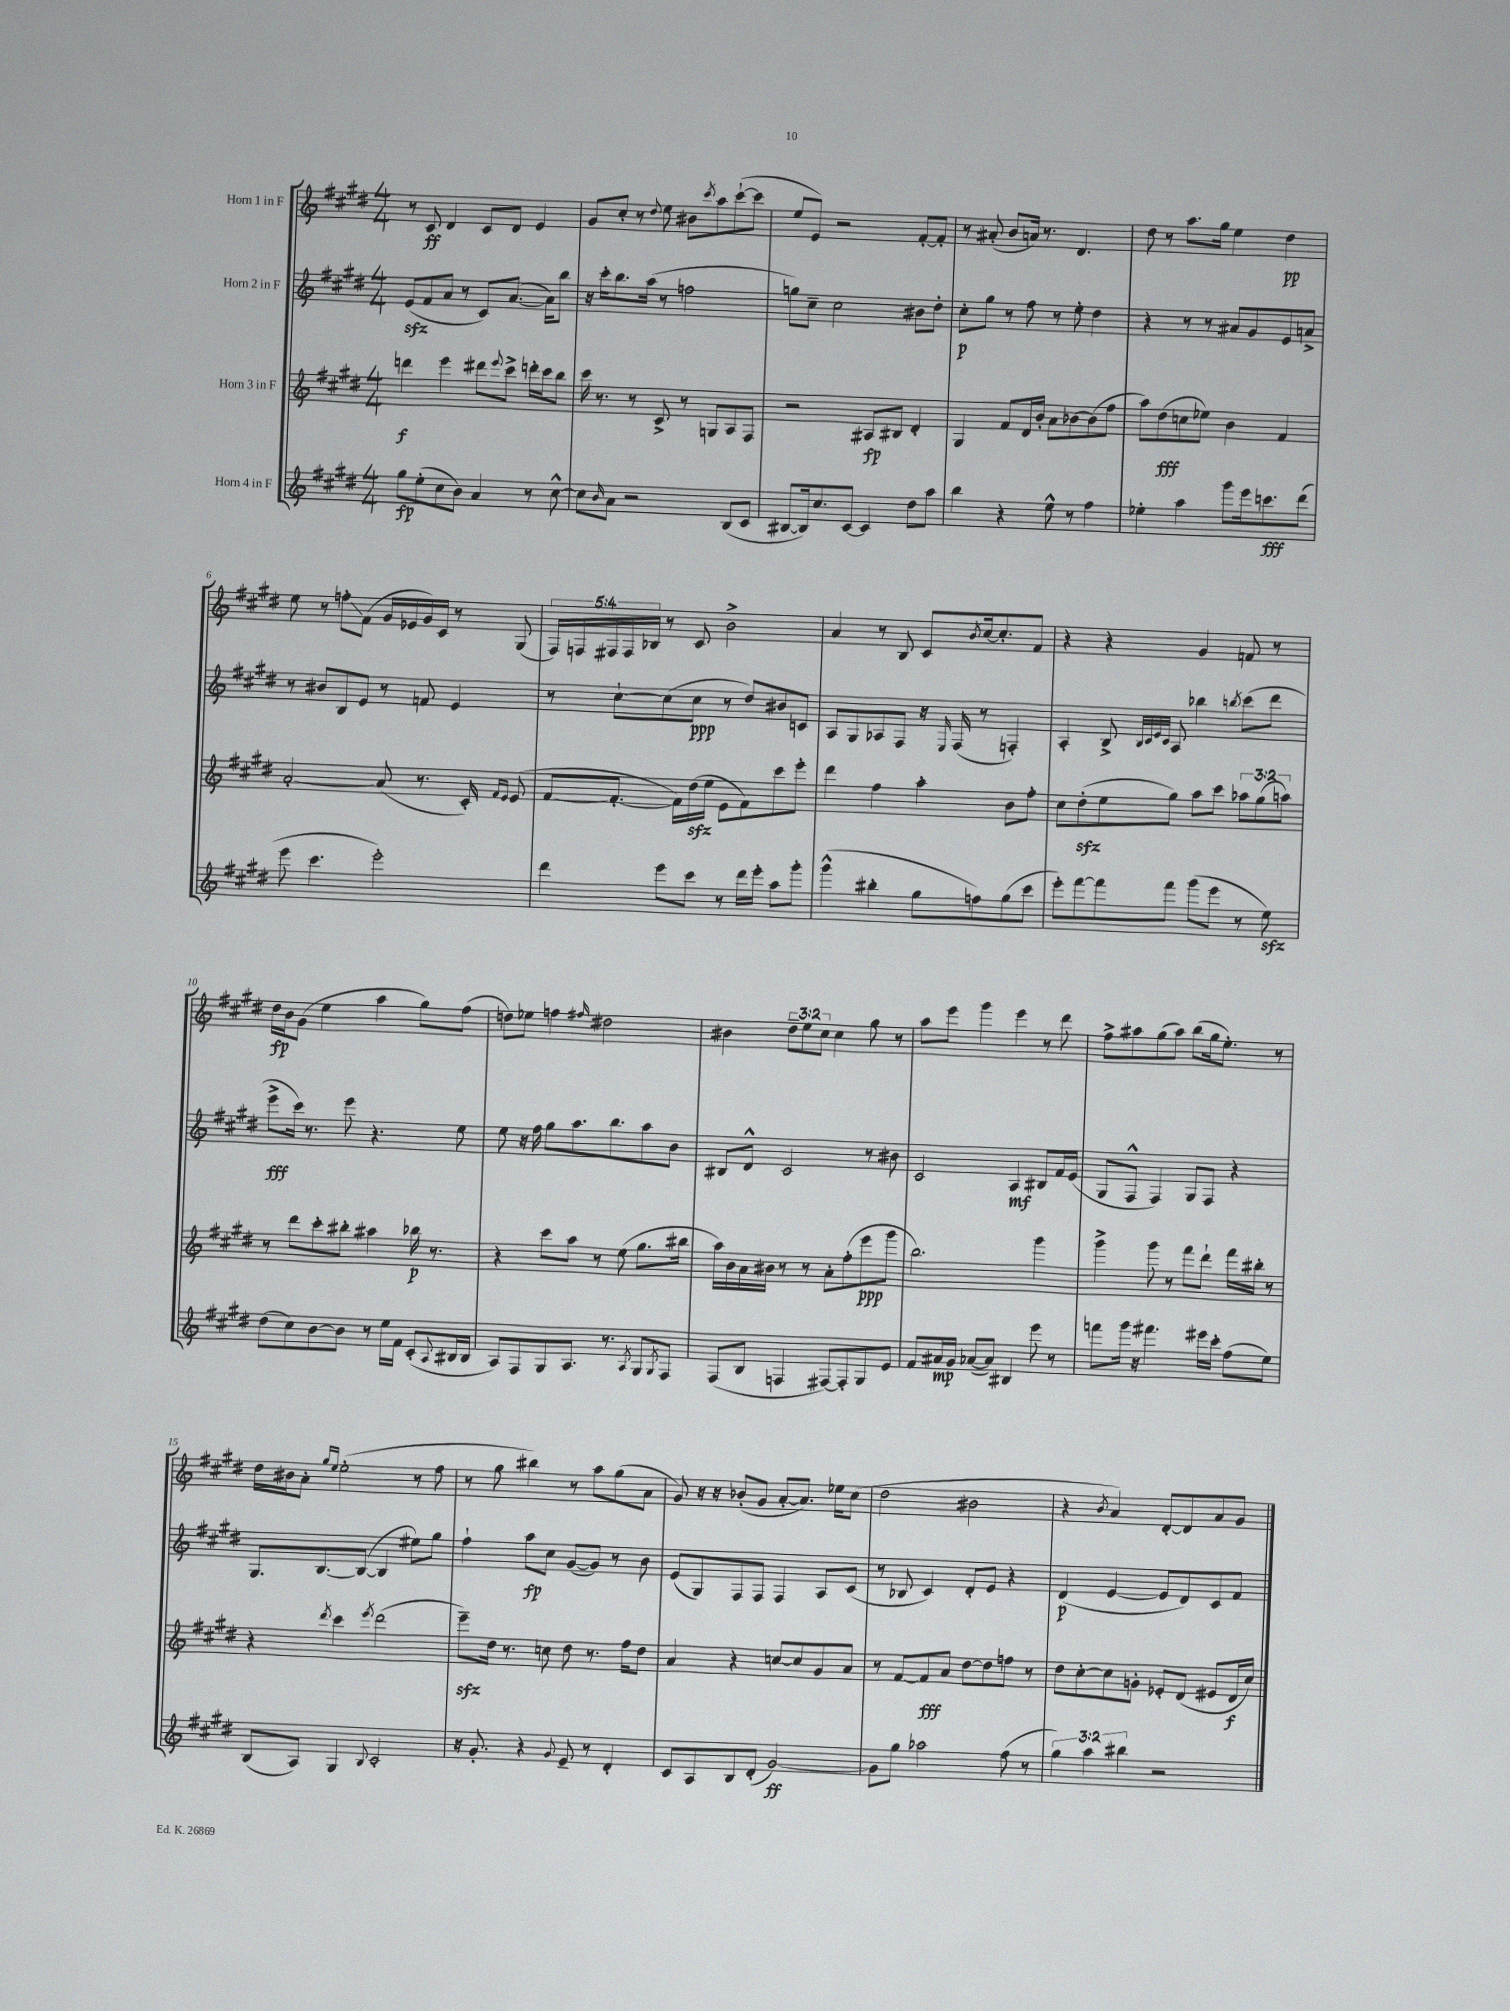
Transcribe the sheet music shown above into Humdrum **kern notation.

**kern	**kern	**kern	**kern
*staff4	*staff3	*staff2	*staff1
*clefG2	*clefG2	*clefG2	*clefG2
*k[f#c#g#d#]	*k[f#c#g#d#]	*k[f#c#g#d#]	*k[f#c#g#d#]
*M4/4	*M4/4	*M4/4	*M4/4
8gg#\L	4ddd\	(8e/L	8r
(8ee'\	.	8f#/	8c#/
8cc#\	4eee\	8a/J	4d#/
8b\J)	.	8r	.
4a/	8ddd#\L	8c#/L)	8c#/L
.	8qqeee/	.	.
.	8ccc#^\J	([8.a/J	8d#/J
8r	16ddd'\LL	.	4e/
.	16ccc#\J	16a\]LK)	.
[8cc#^^\	8bb\J	8bb\J	.
=	=	=	=
8cc#\]L	16ccc#\	16r	8g#/L
.	8.r	16ccc#'\LK	.
16qqb/	.	.	.
8a\J	.	8.bb\	8cc#'/J
2r	8r	.	8r
.	.	(16aa\Jk	.
.	.	.	8qqdd#/
.	8c#^/	8r	8ee\
.	8r	2ff\	8b#\L
.	.	.	8qccc#/
.	8G/L	.	8aa\
(8B/L	8A/	.	([8ccc#`\
8c#/J	8F#/J	.	8ccc#\]J
=	=	=	=
[8B#/L	2r	8gg\L)	8ee/L
16B#/]k)	.	8cc#~\J	8e/J)
8.cc#/	.	.	.
.	.	2cc#\	2r
[8c#/J	.	.	.
4c#/]	8A#/L	.	.
.	8B#/J	.	.
8dd#\L	4d#'/	8b#\L	[8f#'/L
8aa\J	.	8dd#'\J	8f#'/]J
=	=	=	=
4bb\	4G#/	8cc#'\L	8r
.	.	8gg#\J	(8a#'/
4r	8f#/L	8r	8b/L
.	16d#/L	8ff#\	16a/Jk)
.	16b'/JJ	.	8.r
8ee^^\	8a\L	8r	.
8r	[8b-\	8ee'\	4.d#/
4ff#\	(8b-\]	4dd#\	.
.	8ff#\J	.	.
=	=	=	=
4ee-'\	8aa\L)	4r	8dd#\
.	(8dd#\	.	8r
4aa\	8cc\	8r	8.aa\L
.	8ee-\J)	8r	.
.	.	.	16gg#\Jk
8ggg#\L	4b\	8a#/L	4ee\
16eee\k	.	8g#/	.
8.ccc\	.	.	.
.	4f#/	8e/	4dd#\
(8ddd#\J	.	8a^/J	.
=	=	=	=
8eee\	[2a'/	8r	8ee\
4.ccc#\	.	8b#/L	8r
.	.	8B/	8ff'\L
.	.	8e/J	(8f#\J
2eee'\)	(8a/]	8r	16g#/LL
.	.	.	16e-/
.	8.r	8f/	16g#/)
.	.	.	16c#/JJ
.	.	4e/	8r
.	16c#'/)	.	.
.	16qqf#/LL	.	.
.	16qqe/JJ	.	.
.	(8e/	.	(8G#/
=	=	=	=
4ddd#\	[8f#/L	8r	20F#/LL)
.	.	.	20F/
.	.	.	20F#/
.	8.f#'/_J	[8cc#`\L	.
.	.	.	20F#/
.	.	.	20B-/JJ
8eee\L	.	(8cc#\]	8r
.	16f#\]LL)	.	.
8ccc#\J	(16dd#\	8cc#\J	8c#/
.	16ee\JJ	.	.
8r	8e\L	8r	2b^\
16ddd#\LL	8f#\)	8dd#/L)	.
16eee'\JJ	.	.	.
8aa\L	8ccc#\	8b#/	.
8ggg#'\J	8eee'\J	8c/J	.
=	=	=	=
(4ggg#^^\	4ddd#\	8A/L	4a/
.	.	8G#/	.
4bb#'\	4ff#\	8A-/	8r
.	.	8F#/J	8B/
8gg#\L	4aa'\	16r	8c#/L
.	.	16qqE/	.
.	.	(16F#/	.
.	.	.	8qb/
8ff\)	.	8r	[16cc#/k
.	.	.	8.cc#'/]
(8gg#\	8b\L	4F'/)	.
8ccc#\J	8ff#'\J	.	8f#/J
=	=	=	=
8eee'\L)	8cc#\L	4A'/	4r
[8fff#\	(8dd#'\	.	.
8fff#\]	8ee\	8B^/	4r
.	.	32qqB/LLL	.
.	.	32qqc#/	.
.	.	32qqe/	.
.	.	32qqc#/JJJ	.
8fff#\J	8gg#\J)	8A/	.
(8ggg#\L	8aa\L	4bb-\	4g#/
8eee\J	8ccc#\J	.	.
.	.	8qbb/	.
8r	12aa-\L	(8ccc#\L	8f/
.	(12gg#\	.	.
8ee\)	.	8ddd#\J	8r
.	12aa\J)	.	.
=	=	=	=
(8dd#\L	8r	8eee^\L	16dd#\LL
.	.	.	16b\J
8cc#\)	8ddd#\L	16ccc#\Jk)	(8g#\J
.	.	8.r	.
[8b\	8ccc#'\	.	4ee\
8b\]J	8bb#'\J	8eee\	.
8r	4aa#\	4.r	4aa\
16ee\LL	.	.	.
16f#\JJ	.	.	.
(8c#'/L	16bb-\	.	8gg#\L)
.	8.r	.	.
8qqA/	.	.	.
16B#/L	.	8ee\	(8ff#\J
16B#/JJ	.	.	.
=	=	=	=
8A/L)	4r	8ee\	8dd\L)
8F#/	.	16r	8ee-\J
.	.	16ff#\	.
8G#/	8ccc#\L	8gg#\L	4ff\
8.A/J	8aa\J	8.aa\	.
.	.	.	16qqff#/
.	8r	.	2dd#\
8.r	.	8.bb\	.
.	(8ee\	.	.
8qA/	.	.	.
8G#/L	8.gg#\L	8aa\	.
8qG#/	.	.	.
8F#/J	.	8b\J	.
.	16bb#\Jk	.	.
=	=	=	=
(8F#/L	16aa\LL)	8B#/L	4b#\
.	16b\	.	.
8B/J	16a\	8d#^^/J	.
.	16b#\JJ	.	.
4F/	8r	2c#/	12dd#~\L
.	.	.	12ee\
.	8r	.	.
.	.	.	12cc#\J
[8F#/L)	8a'\L	.	4cc#\
8F#'/]	(8ff#'\	.	.
8G#/	8eee\	8r	8gg#\
8e/J	8ggg#\J	8b#\	8r
=	=	=	=
8f#/L	2.bb\)	2c#/	8aa\L
16a#/L	.	.	8eee\J
16g#/JJ	.	.	.
([8a-/L	.	.	4ggg#\
8a-/]J)	.	.	.
4B#/	.	4A/	4eee\
8eee\	4ggg#\	8B#/L	8r
8r	.	16f#/L	8ddd#\
.	.	(16e/JJ	.
=	=	=	=
8fff\L	4ggg#^\	8G#/L	8ff#^\L
16ggg#\Jk	.	8F#^^/J	8aa#\
16r	.	.	.
4.fff#\	8ggg#\	4F#/)	(8gg#\
.	8r	.	8aa#\J)
.	8fff#\L	8G#/L	(8bb\L
16eee#\LL	8ddd#`\J	8F#/J	16gg#\k
16ccc#'\JJ	.	.	8.ee'\J)
(8ff#\L	16fff#\LL	4r	.
.	16bb#'\JJ	.	.
8ee\J)	8r	.	8r
=	=	=	=
(8B/L	4r	8.G#/L	16dd#\LL
.	.	.	16b#\J
8A/J)	.	.	8a'\J
.	.	[8.B/	.
.	.	.	16qqgg#/LL
.	8qddd#/	.	16qqee/JJ
4G#/	4ccc#\	.	(2ee'\
.	.	(8B/_J	.
8qqB/	8qeee/	.	.
2c#'/	(2ddd#\	4B/]	.
.	.	8ee#\L)	8r
.	.	8gg#\J	8ff#\
=	=	=	=
16r	8eee~\L)	4ff#`\	8r
8.g#'/	.	.	.
.	16dd#\Jk	.	8gg#\
.	8.r	.	.
4r	.	8aa\L	4bb#\)
.	8cc\	8cc#\J	.
8qqg#/	.	.	.
8e~/	8dd#\	([8g#/L	8r
8r	8.r	8g#/]J)	8aa\L
4d#'/	.	8r	(8gg#\
.	16ff#\LK	.	.
.	8dd#\J	8b\	8a\J
=	=	=	=
8c#/L	4a/	(8e/L	8g#/)
8A/	.	8G#/)	16r
.	.	.	16r
8B/	4r	8F#/	(8b-'/L
(8d#'/J	.	8F#/J	8g#/J
[2g#/)	[8cc/L	4F#/	[8a'/L
.	8cc/]	.	8.a/]J)
.	8g#/	8A/L	.
.	.	.	16ee-\LK
.	8a/J	(8c#/J	(8cc#\J
=	=	=	=
8g#\]L	8r	8r	2dd#\
8gg#\J	[8f#/L	8B-/	.
2aa-\	8f#/]	4c#/)	.
.	8a/J	.	.
.	[8dd#\L	8d#'/L	2b#\
.	8dd#\]	8e/J	.
(8ff#\	8ff\J	4r	.
8r	8r	.	.
=	=	=	=
6gg#\)	8dd#\L	(4d#/	4r
.	[8cc#'\	.	.
6aa\	.	.	.
.	.	.	8qb/
.	8cc#\]	[4e/	4a/)
6bb#\	.	.	.
.	8g'\J	.	.
2r	8e-'/L	8e/]L	[8d#'/L
.	(8d#/J	8d#/)	8d#/]
.	8e#/L	8c#/	8a/
.	16d#/L	8f#/J	8g#/J
.	16cc#/JJ)	.	.
==	==	==	==
*-	*-	*-	*-
